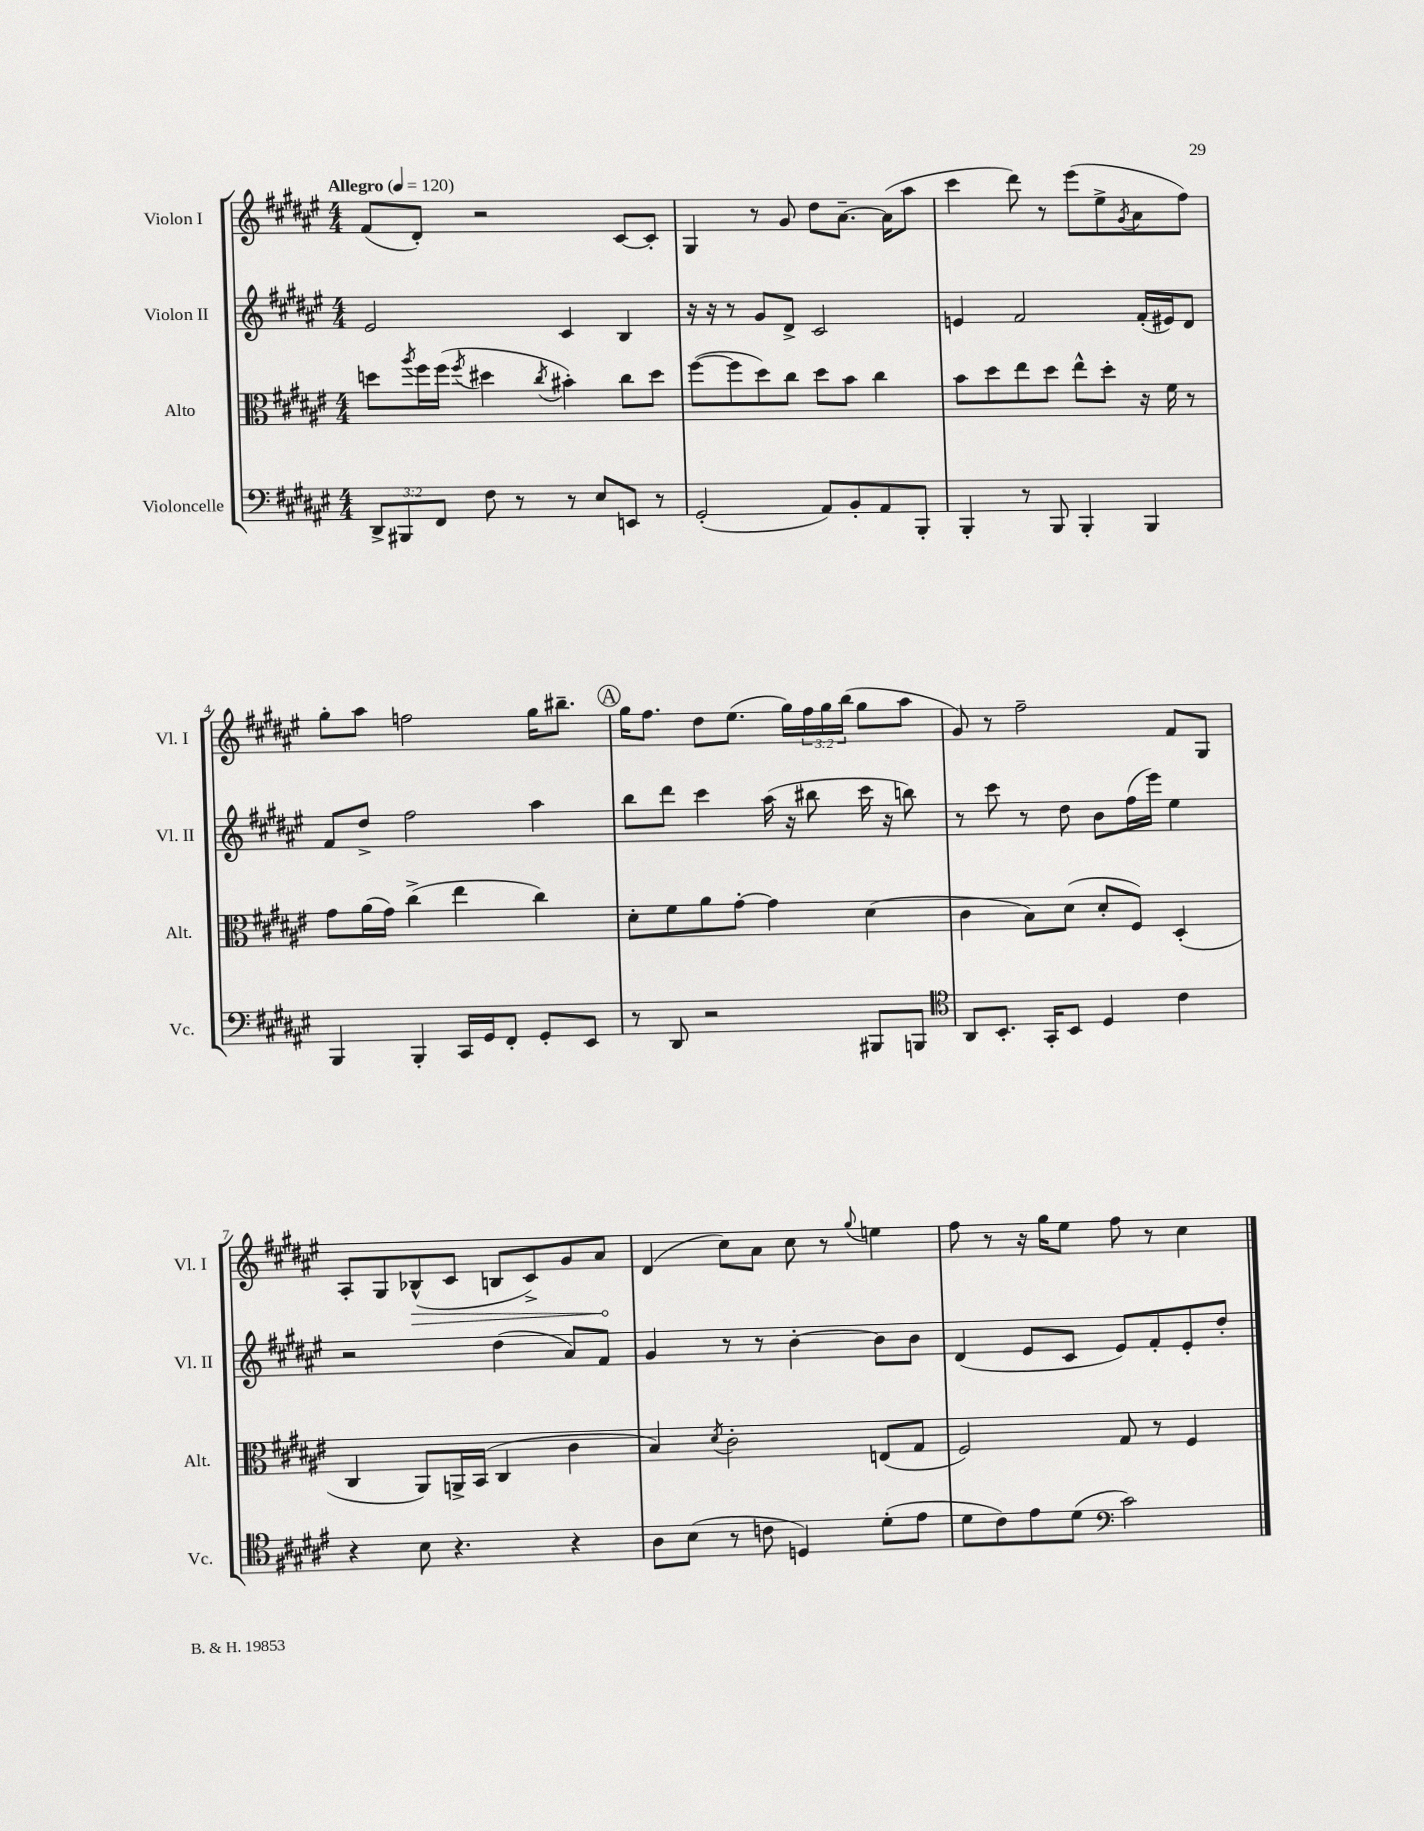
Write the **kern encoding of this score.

**kern	**kern	**kern	**kern
*staff4	*staff3	*staff2	*staff1
*clefF4	*clefC3	*clefG2	*clefG2
*k[f#c#g#d#a#e#]	*k[f#c#g#d#a#e#]	*k[f#c#g#d#a#e#]	*k[f#c#g#d#a#e#]
*M4/4	*M4/4	*M4/4	*M4/4
*MM120	*MM120	*MM120	*MM120
12DD#^/L	8dd\L	2e#/	(8f#/L
12BBB#/	.	.	.
.	8qaa#/	.	.
.	16ff#\L	.	8d#'/J)
12FF#/J	.	.	.
.	(16ff#\JJ	.	.
.	8qff#/	.	.
8F#\	4dd#\	.	2r
8r	.	.	.
.	8qcc#/	.	.
8r	4b#'\)	4c#/	.
8E#/L	.	.	.
8EE/J	8cc#\L	4B/	[8c#/L
8r	8dd#\J	.	8c#'/]J
=	=	=	=
(2GG#'/	([8ff#\L	16r	4G#/
.	.	16r	.
.	8ff#\]	8r	.
.	8dd#\)	8g#/L	8r
.	8cc#\J	8d#^/J	8g#/
8AA#/L)	8dd#\L	2c#/	8dd#\L
8BB'/	8b\J	.	[8.a#~\J
8AA#/	4cc#\	.	.
.	.	.	(16a#\]LK
8BBB'/J	.	.	8aa#\J
=	=	=	=
4BBB'/	8b\L	4e/	4ccc#\
.	8dd#\	.	.
8r	8ee#\	2f#/	8ddd#\)
8BBB/	8dd#\J	.	8r
4BBB'/	8ee#^^\L	.	(8eee#\L
.	8dd#'\J	.	8ee#^\
.	.	.	8qg#/
4BBB/	16r	(16f#'/LL	8a#\
.	16f#\	16e#/J)	.
.	8r	8d#/J	8ff#\J)
=	=	=	=
4BBB/	8g#\L	8f#/L	8gg#'\L
.	(16a#\L	8dd#^/J	8aa#\J
.	16g#\JJ)	.	.
4BBB'/	(4cc#^\	2ff#\	2ff\
16CC#/LL	4ee#\	.	.
16GG#/J	.	.	.
8FF#'/J	.	.	.
8GG#'/L	4cc#\)	4aa#\	16gg#\LK
.	.	.	8.bb#~\J
8EE#/J	.	.	.
=	=	=	=
8r	8d#'\L	8bb\L	16gg#\LK
.	.	.	8.ff#\J
8DD#/	8f#\	8ddd#\J	.
2r	8a#\	4ccc#\	8dd#\L
.	[8g#'\J	.	(8.ee#\J
.	4g#\]	(16aa#\	.
.	.	16r	16gg#\LL)
.	.	8bb#\	24ff#\
.	.	.	24gg#\
.	.	.	(24bb\JJ
8BBB#/L	(4d#\	16ccc#\	8gg#\L
.	.	16r	.
8BBB/J	.	8bb\)	8aa#\J
=	=	=	=
*clefC4	*	*	*
8AA#/L	4c#\	8r	8g#/)
8.BB'/J	.	8ccc#\	8r
.	8B\L)	8r	2ff#~\
16GG#'/LK	.	.	.
8BB/J	(8d#\J	8dd#\	.
4D#/	8d#'/L	8b\L	.
.	8F#/J)	(16ff#\L	.
.	.	16eee#\JJ)	.
4c#\	(4D#'/	4ee#\	8f#/L
.	.	.	8G#/J
=	=	=	=
4r	4C#/	2r	8A#'/L
.	.	.	8G#/
8B\	8AA#/L)	.	(8B-^^/
4.r	16AA^/L	.	8c#/J
.	(16BB/JJ	.	.
.	4C#/	(4dd#\	8B/L
.	.	.	8c#^/)
4r	4c#\	8a#/L)	8g#/
.	.	8f#/J	8a#/J
=	=	=	=
8A#\L	4B/)	4g#/	(4d#/
(8B\J	.	.	.
.	8qd#/	.	.
8r	2c#'\	8r	8cc#\L)
8c\	.	8r	8a#\J
4D/)	.	[4b'\	8cc#\
.	.	.	8r
.	.	.	8qqgg#/
(8d#'\L	(8E/L	8b\]L	4ee\
8e#\J	8G#/J	8b\J	.
=	=	=	=
8d#\L	2F#/)	(4d#/	8ff#\
8c#\)	.	.	8r
8e#\	.	8e#/L	16r
.	.	.	16gg#\LK
(8d#\J	.	8c#/J	8ee#\J
*clefF4	*	*	*
2c#\)	8G#/	8e#/L)	8ff#\
.	8r	8f#'/	8r
.	4F#/	8e#'/	4cc#\
.	.	8dd#'/J	.
==	==	==	==
*-	*-	*-	*-
